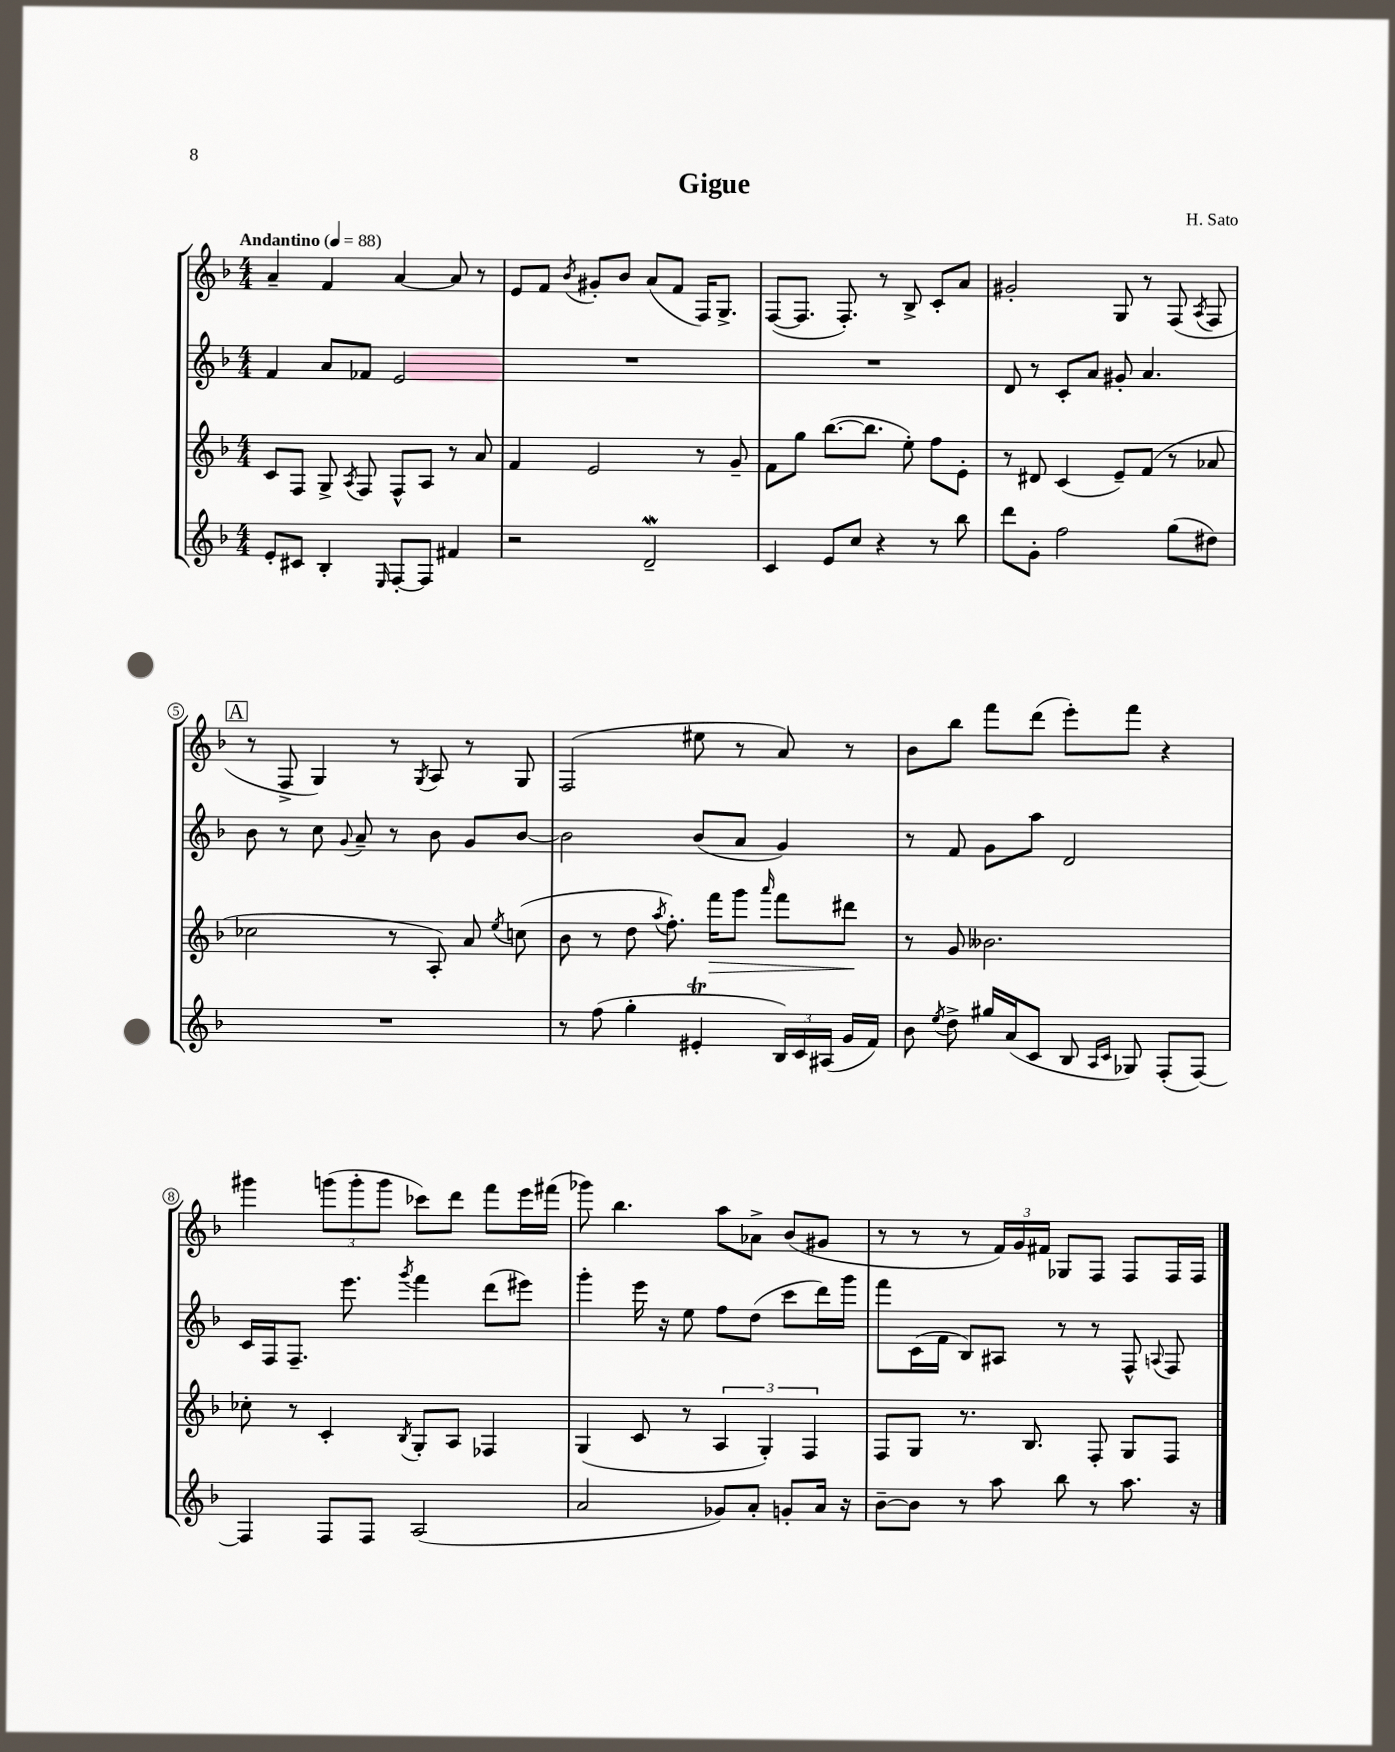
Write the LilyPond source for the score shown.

\header { title = "Gigue" composer = "H. Sato" }
<<
\new StaffGroup <<
\new Staff = "s0" {
    \clef treble \key f \major \numericTimeSignature \time 4/4 \tempo "Andantino" 4 = 88
    \autoBeamOff a'4-- f'4 a'4~ a'8 r8 |
    e'8[ f'8] \acciaccatura { bes'8 } gis'8[-. bes'8] a'8[( f'8] f16[) g8.]-> |
    f8[~( f8.] f8.-.) r8 bes8-> c'8[-. a'8] |
    gis'2-. g8 r8 f8( \acciaccatura { a8 } f8 |
    \mark \markup { \box "A" } r8 f8-> g4) r8 \acciaccatura { g8 } a8 r8 g8 |
    f2( eis''8 r8 a'8) r8 |
    bes'8[ bes''8] f'''8[ d'''8]( e'''8[-.) f'''8] r4 |
    gis'''4 \tuplet 3/2 { g'''8[( g'''8-. g'''8] } ces'''8[) d'''8] f'''8[ e'''16 fis'''16]( |
    ges'''8) bes''4. a''8[ aes'8]-> bes'8[( gis'8] |
    r8 r8 r8 \tuplet 3/2 { f'16[) g'16 fis'16] } ges8[ f8] f8[ f16 f16] \bar "|." |
}
\new Staff = "s1" {
    \clef treble \key f \major \numericTimeSignature \time 4/4
    \autoBeamOff f'4 a'8[ fes'8] e'2 |
    R1 |
    R1 |
    d'8 r8 c'8[-. a'8] gis'8-. a'4. |
    \mark \markup { \box "A" } bes'8 r8 c''8 \appoggiatura { g'8 } a'8-- r8 bes'8 g'8[ bes'8]~ |
    bes'2 bes'8[( a'8] g'4) |
    r8 f'8 g'8[ a''8] d'2 |
    c'16[ f16 f8.]-- e'''8. \acciaccatura { g'''8 } f'''4 d'''8[( eis'''8]) |
    g'''4-. e'''16 r16 e''8 f''8[ d''8]( c'''8[ d'''16) g'''16] |
    f'''8[ c'16( f'16] bes8[) ais8] r8 r8 f8-^ \appoggiatura { a8 } f8 \bar "|." |
}
\new Staff = "s2" {
    \clef treble \key f \major \numericTimeSignature \time 4/4
    \autoBeamOff c'8[ f8] g8-> \acciaccatura { a8 } f8 f8[-^ a8] r8 a'8 |
    f'4 e'2 r8 g'8-- |
    f'8[ g''8] bes''8.[~( bes''8.] e''8-.) f''8[ e'8]-. |
    r8 dis'8 c'4( e'8[--) f'8]( r8 aes'8 |
    \mark \markup { \box "A" } ces''2 r8 a8-.) a'8 \acciaccatura { e''8 } c''8( |
    bes'8 r8 d''8 \acciaccatura { a''8 } f''8.-.) f'''16[\> g'''8] \grace { a'''16 } f'''8[ dis'''8]\! |
    r8 g'8 beses'2. |
    ces''8-. r8 c'4-. \acciaccatura { bes8 } g8[-. a8] fes4 |
    g4( c'8 r8 \tuplet 3/2 { a4 g4-.) f4 } |
    f8[ g8] r8. bes8. f8-. g8[ f8] \bar "|." |
}
\new Staff = "s3" {
    \clef treble \key f \major \numericTimeSignature \time 4/4
    \autoBeamOff e'8[-. cis'8] bes4-. \grace { e16 } f8[~-. f8] fis'4 |
    r2 d'2--\mordent |
    c'4 e'8[ c''8] r4 r8 bes''8 |
    d'''8[ g'8]-. f''2 g''8[( dis''8]) |
    \mark \markup { \box "A" } R1 |
    r8 f''8( g''4-. eis'4-.\trill \tuplet 3/2 { bes16[) c'16 ais16]( } g'16[ f'16]) |
    bes'8 \acciaccatura { e''8 } d''8-> gis''16[ a'16( c'8] bes8 \grace { a16[ c'16] } ges8) f8[-.( f8]~) |
    f4 f8[ f8] a2( |
    a'2 ges'8[) a'8]-. g'8[-. a'16] r16 |
    bes'8[~-- bes'8] r8 a''8 bes''8 r8 a''8. r16 \bar "|." |
}
>>
>>
\layout { \context { \Score \override BarNumber.stencil = #(make-stencil-circler 0.1 0.3 ly:text-interface::print) } }
